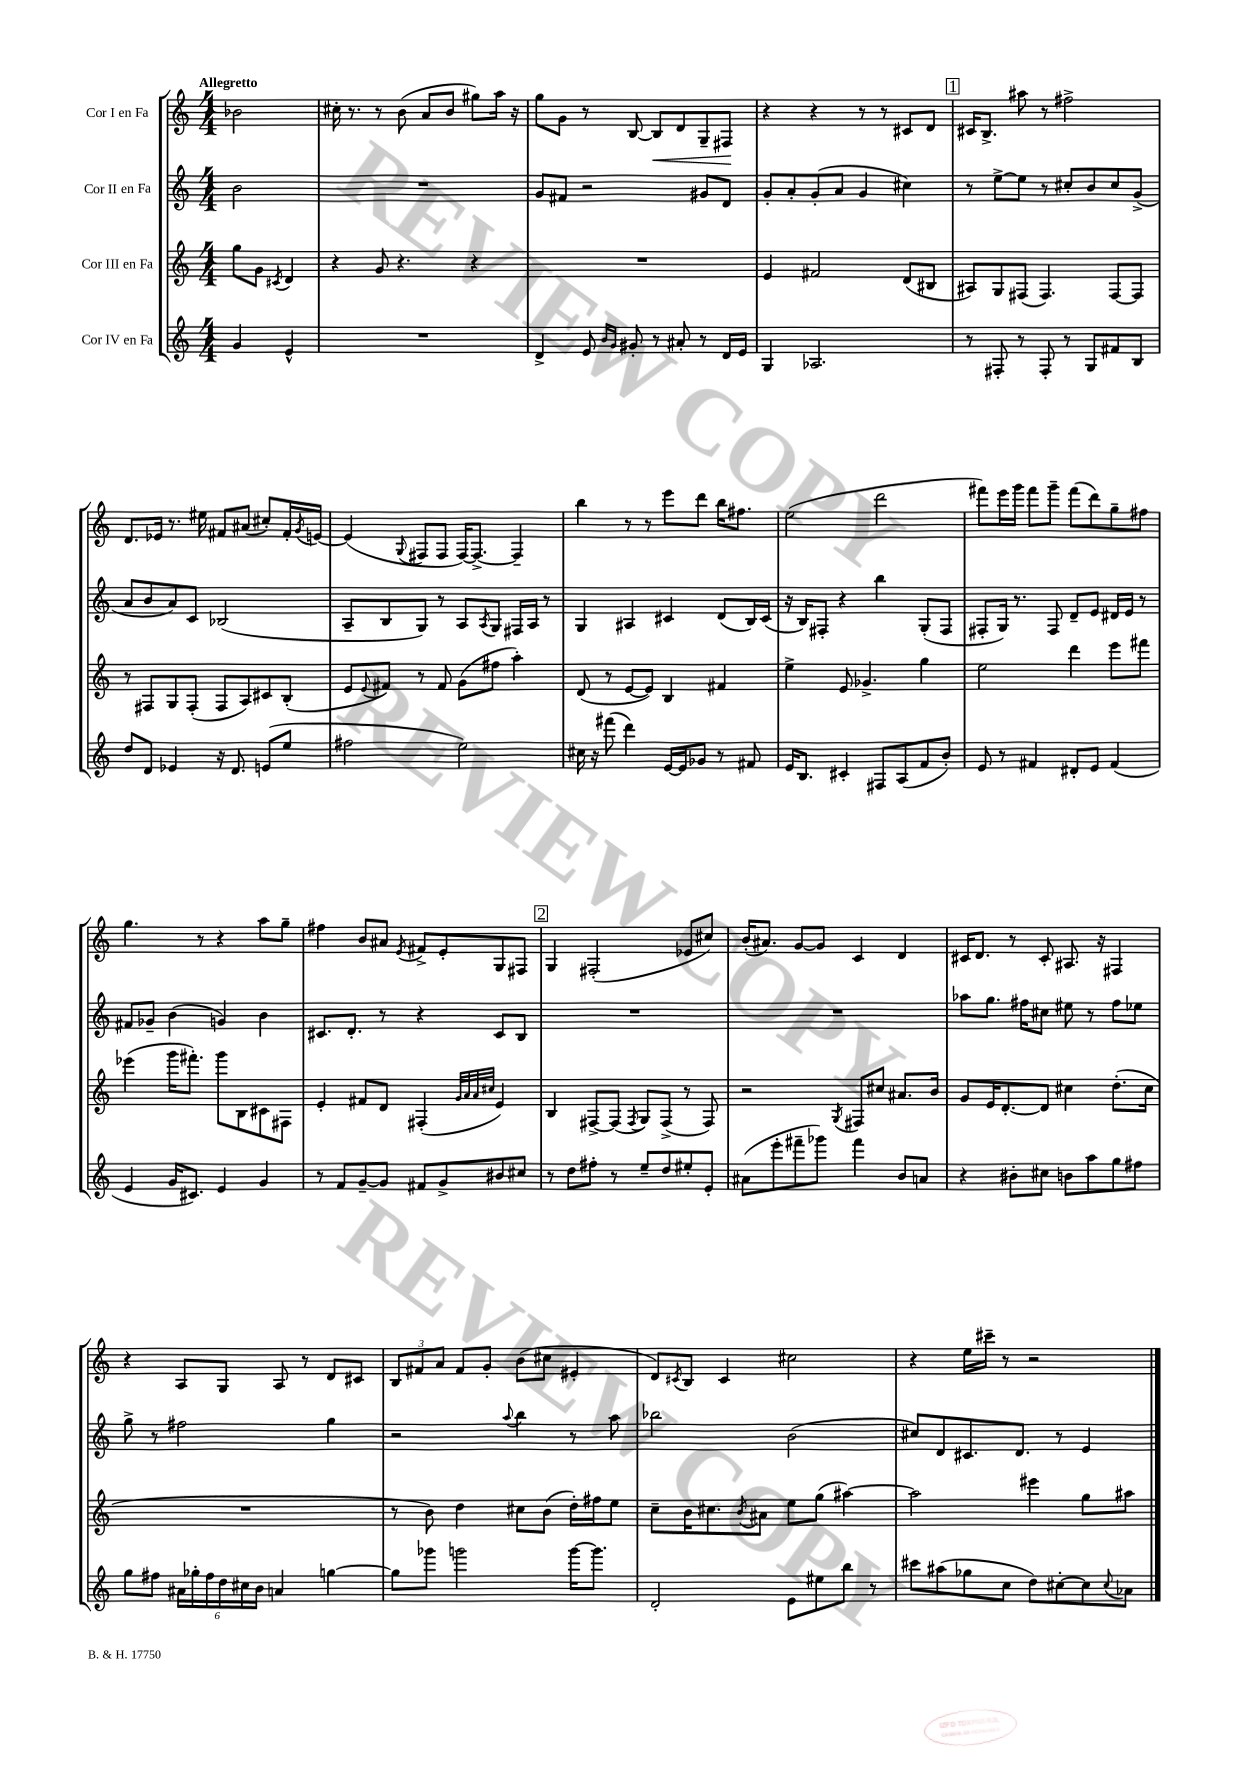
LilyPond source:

<<
\new StaffGroup <<
\new Staff = "s0" \with { instrumentName = "Cor I en Fa" } {
    \clef treble \key c \major \numericTimeSignature \time 4/4 \partial 2 \tempo "Allegretto"
    bes'2 |
    cis''16-. r8. r8 b'8( a'8 b'8 gis''8) a''16 r16 |
    g''8 g'8 r8 b8~ b8\< d'8 g8-- fis8\! |
    r4 r4 r8 r8 cis'8 d'8 |
    \mark \markup { \box "1" } cis'16 b8.-> ais''8 r8 fis''2-> |
    d'8. ees'16 r8. eis''16 fis'8 ais'8( cis''8-.) fis'16-. \acciaccatura { g'8 } e'16~ |
    e'4( \appoggiatura { g8 } fis8 fis8 fis16~) fis8.~-> fis4-- |
    b''4 r8 r8 e'''8 d'''8 b''16 fis''8. |
    e''2( d'''2 |
    fis'''8) e'''16 g'''16 fis'''8 g'''8-- fis'''8( d'''8) g''8-- fis''8 |
    g''4. r8 r4 a''8 g''8-- |
    fis''4 b'8 ais'8 \acciaccatura { e'8 } fis'8-> e'8-. g8 fis8 |
    \mark \markup { \box "2" } g4 fis2-.( ees'8 cis''8) |
    b'16-.( ais'8.) g'8~ g'8 c'4 d'4 |
    cis'16 d'8. r8 cis'8-. ais8. r16 fis4 |
    r4 a8 g8 a8 r8 d'8 cis'8 |
    \tuplet 3/2 { b8 fis'8 a'8 } fis'8 g'8-. b'8( cis''8 eis'4-. |
    d'8) \acciaccatura { cis'8 } b8 cis'4 cis''2 |
    r4 e''16 cis'''16-- r8 r2 \bar "|." |
}
\new Staff = "s1" \with { instrumentName = "Cor II en Fa" } {
    \clef treble \key c \major \numericTimeSignature \time 4/4 \partial 2
    b'2 |
    R1 |
    g'8 fis'8 r2 gis'8 d'8 |
    g'8-. a'8-. g'8-.( a'8 g'4 cis''4) |
    \mark \markup { \box "1" } r8 e''8~-> e''8 r8 cis''8-. b'8 cis''8 g'8->( |
    a'8 b'8 a'8) c'8 bes2( |
    a8-- b8 g8) r8 a8 \acciaccatura { a8 } g8 fis16 a16 r8 |
    g4 ais4 cis'4 d'8( b16) cis'16( |
    r16 b16) fis8-. r4 b''4 g8-.( fis8 |
    fis8-. g16) r8. fis8 d'8-- e'8 dis'16 e'16 r8 |
    fis'8 ges'8-- b'4( g'4) b'4 |
    cis'8. d'8.-. r8 r4 cis'8 b8 |
    \mark \markup { \box "2" } R1 |
    R1 |
    aes''8 g''8. fis''16 cis''8 eis''8 r8 fis''8 ees''8 |
    g''8-> r8 fis''2 g''4 |
    r2 \appoggiatura { a''8 } b''4 r8 a''8 |
    bes''2 b'2( |
    cis''8) d'8 cis'8. d'8. r8 e'4 \bar "|." |
}
\new Staff = "s2" \with { instrumentName = "Cor III en Fa" } {
    \clef treble \key c \major \numericTimeSignature \time 4/4 \partial 2
    g''8 g'8 \acciaccatura { cis'8 } d'4 |
    r4 g'8 r4. r4 |
    R1 |
    e'4 fis'2 d'8( bis8 |
    \mark \markup { \box "1" } ais8) g8 fis8( fis4.) fis8~ fis8 |
    r8 fis8 g8 fis8-.( fis8 a8) cis'8 b8-.( |
    e'8 \appoggiatura { e'8 } fis'8) r8 fis'8 g'8( fis''8 a''4-.) |
    d'8( r8 e'8~ e'8) b4 fis'4 |
    e''4-> e'8 ges'4.-> g''4 |
    e''2 d'''4 e'''8 fis'''8 |
    ees'''4( g'''16 fis'''8.-.) g'''8 b8 cis'8 fis8 |
    e'4-. fis'8 d'8 fis4-.( \grace { g'32 a'32 a'32 cis''32 } e'4) |
    \mark \markup { \box "2" } b4 fis8~-> fis8( \acciaccatura { fis8 } g8) fis8->( r8 fis8) |
    r2 \acciaccatura { g8 } fis8 cis''8 ais'8. b'16 |
    g'8 e'16 d'8.~-. d'8 cis''4 d''8.-.( cis''16 |
    R1 |
    r8 b'8) d''4 cis''8 b'8( d''16-.) fis''16 e''8 |
    c''8-- b'16 cis''8. \acciaccatura { b'8 } ais'8 e''8 g''8( ais''4~) |
    ais''2 eis'''4 g''8 ais''8 \bar "|." |
}
\new Staff = "s3" \with { instrumentName = "Cor IV en Fa" } {
    \clef treble \key c \major \numericTimeSignature \time 4/4 \partial 2
    g'4 e'4-^ |
    R1 |
    d'4-> e'8 \grace { b'16 g'16 } gis'8-. r8 ais'8-. r8 d'16 e'16 |
    g4 aes2. |
    \mark \markup { \box "1" } r8 fis8-. r8 fis8-. r8 g8 fis'8 b8 |
    d''8 d'8 ees'4 r16 d'8. e'8( e''8 |
    fis''2 e''2) |
    cis''16 r16 fis'''8( d'''4) e'16~ e'16 ges'8 r8 fis'8 |
    e'16 b8. cis'4-. fis8 a8( f'8 b'8-.) |
    e'8 r8 fis'4 dis'8-. e'8 fis'4( |
    e'4 g'16 cis'8.) e'4 g'4 |
    r8 f'8 g'8~-- g'8 fis'8 g'8-> bis'8 cis''8 |
    \mark \markup { \box "2" } r8 d''8 fis''8-. r8 e''8-- d''8 eis''8-. e'8-. |
    ais'8( e'''8-. fis'''8-- ges'''8) fis'''4 b'8 a'8 |
    r4 bis'8-. cis''8 b'8 a''8 g''8 fis''8 |
    g''8 fis''8 \tuplet 6/4 { ais'16 ges''16-. fis''16 d''16 cis''16 b'16 } a'4 g''4~ |
    g''8 ges'''8 g'''2 g'''16~ g'''8. |
    d'2-. e'8 eis''8 b''8 r8 |
    cis'''8 ais''8( ges''8 c''8 d''8) cis''8~-. cis''8 \appoggiatura { cis''8 } aes'8 \bar "|." |
}
>>
>>
\layout { \context { \Score \remove "Bar_number_engraver" } }
